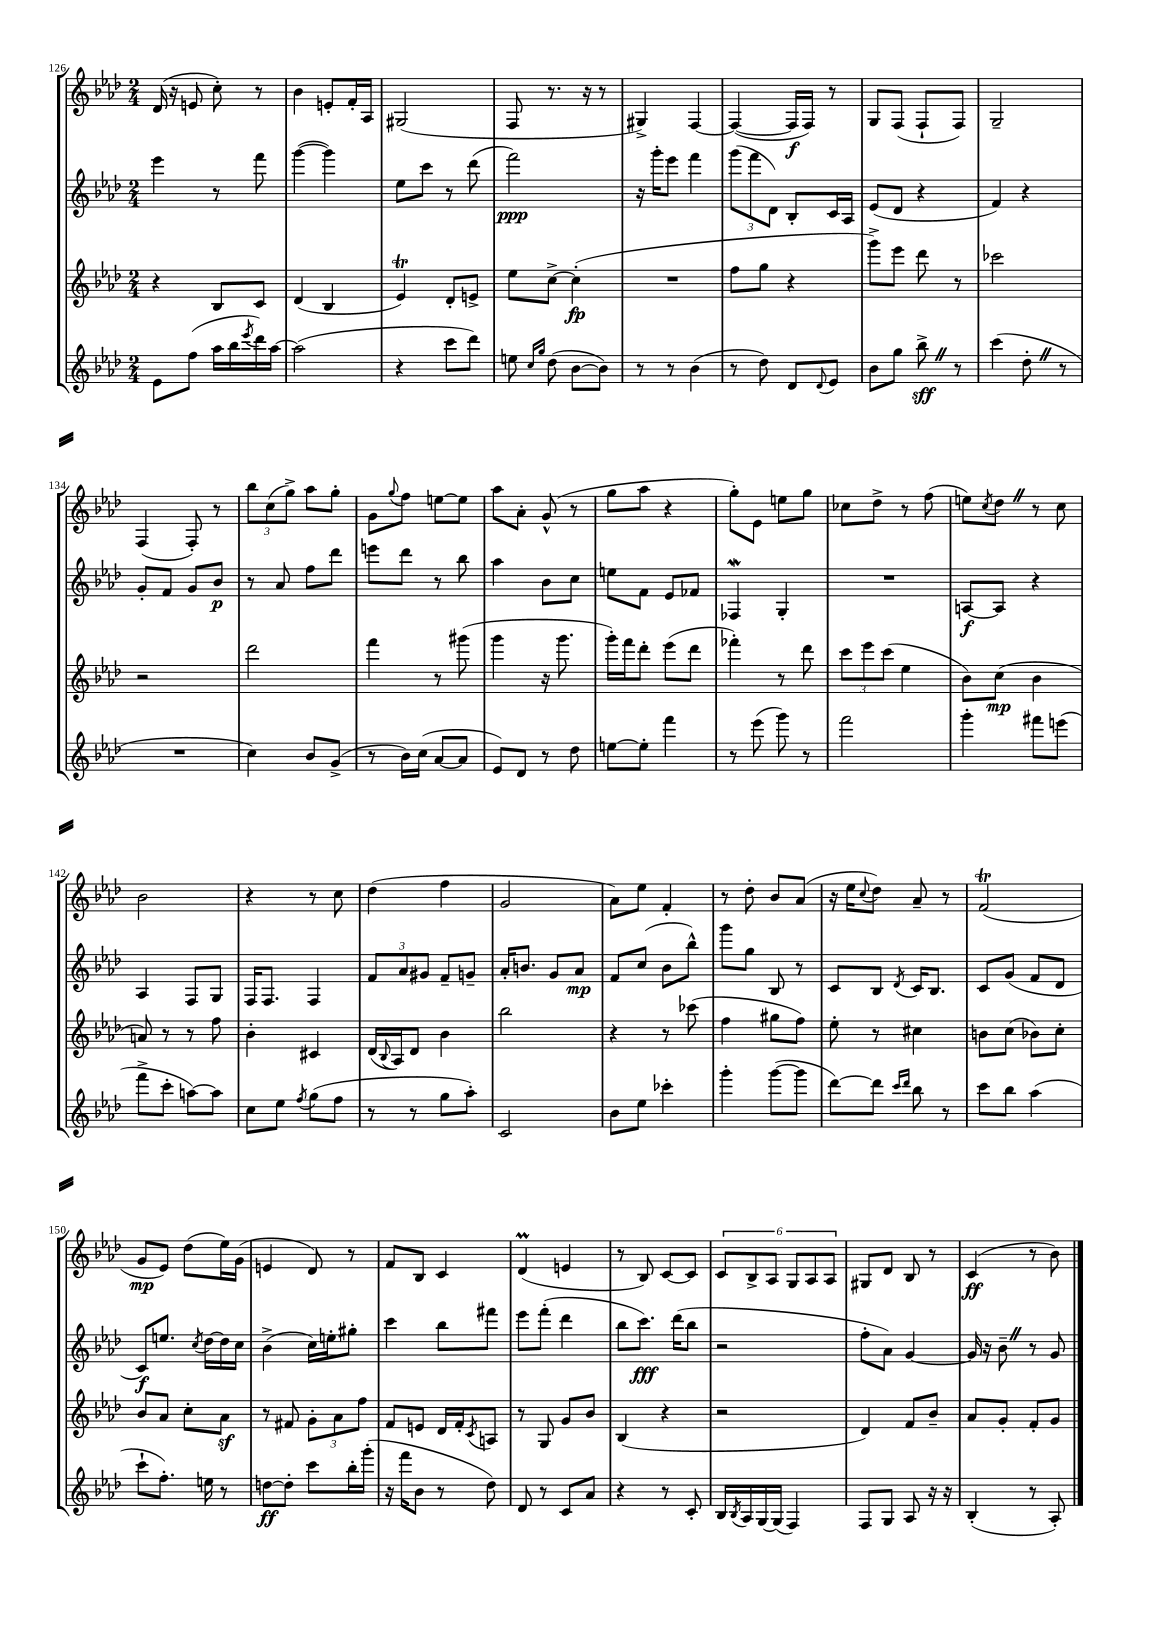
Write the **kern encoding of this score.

**kern	**kern	**kern	**kern
*staff4	*staff3	*staff2	*staff1
*clefG2	*clefG2	*clefG2	*clefG2
*k[b-e-a-d-]	*k[b-e-a-d-]	*k[b-e-a-d-]	*k[b-e-a-d-]
*M2/4	*M2/4	*M2/4	*M2/4
8e-	4r	4eee-	(16d-
.	.	.	16r
(8ff	.	.	8e
16aa-	8B-	8r	8cc')
16bb-	.	.	.
8qeee-	.	.	.
16ddd-)	8c	8fff	8r
[16aa-	.	.	.
=	=	=	=
(2aa-]	(4d-	([4ggg	4b-
.	4B-	4ggg])	8e'
.	.	.	16f'
.	.	.	16A-
=	=	=	=
4r	4e-)	8ee-	(2G#
.	.	8ccc	.
8ccc	8d-'	8r	.
8ddd-)	8e^	(8ddd-	.
=	=	=	=
8ee	8ee-	2fff)	8F
16qqcc	.	.	.
16qqgg	.	.	.
(8dd-	[8cc^	.	8.r
[8b-	(4cc']	.	.
.	.	.	16r
8b-])	.	.	8r
=	=	=	=
8r	2r	16r	4G#^)
.	.	16ggg'	.
8r	.	8eee-	.
(4b-	.	4fff	[4F
=	=	=	=
8r	8ff	(12ggg	(4F_
.	.	12fff	.
8dd-)	8gg	.	.
.	.	12d-)	.
8d-	4r	8B-'	16F]
.	.	.	16F)
8qqd-	.	.	.
8e-	.	16c	8r
.	.	16A-	.
=	=	=	=
8b-	8ggg^)	(8e-	8G
8gg	8eee-	8d-	(8F
8bb-^	8ddd-	4r	8F`
8r	8r	.	8F)
=	=	=	=
(4ccc	2ccc-	4f)	2G~
8dd-'	.	4r	.
8r	.	.	.
=	=	=	=
2r	2r	8g'	(4F
.	.	8f	.
.	.	8g	8F')
.	.	8b-	8r
=	=	=	=
4cc)	2ddd-	8r	12bb-
.	.	.	(12cc
.	.	8a-	.
.	.	.	12gg^)
8b-	.	8ff	8aa-
(8g^	.	8ddd-	8gg'
=	=	=	=
8r	4fff	8eee	8g
.	.	.	8qqgg
16b-)	.	8ddd-	8ff
(16cc	.	.	.
[8a-	8r	8r	[8ee
8a-]	(8ggg#	8bb-	8ee]
=	=	=	=
8e-)	4ggg	4aa-	8aa-
8d-	.	.	8a-'
8r	16r	8b-	(8g^^
.	8.ggg	.	.
8dd-	.	8cc	8r
=	=	=	=
[8ee	16ggg')	8ee	8gg
.	16fff	.	.
8ee']	8ddd-'	8f	8aa-
4fff	(8eee-	8e-	4r
.	8ddd-	8f-	.
=	=	=	=
8r	4fff-')	4F-	8gg')
(8eee-	.	.	8e-
8ggg)	8r	4G'	8ee
8r	8ddd-	.	8gg
=	=	=	=
2fff	12ccc	2r	8cc-
.	12eee-	.	.
.	.	.	8dd-^
.	(12ccc	.	.
.	4ee-	.	8r
.	.	.	(8ff
=	=	=	=
4ggg'	8b-)	[8A	8ee)
.	.	.	8qcc
.	(8cc	8A]	8dd-
8fff#	4b-	4r	8r
(8eee	.	.	8cc
=	=	=	=
8fff^	8a)	4A-	2b-
8ccc'	8r	.	.
[8aa)	8r	8F	.
8aa]	8ff	8G	.
=	=	=	=
8cc	4b-'	16F	4r
.	.	8.F	.
8ee-	.	.	.
8qff	.	.	.
(8gg	4c#	4F	8r
8ff	.	.	8cc
=	=	=	=
8r	(16d-	12f	(4dd-
.	8qqB-	.	.
.	16A-)	.	.
.	.	12a-	.
8r	8d-	.	.
.	.	12g#	.
8gg	4b-	8f~	4ff
8aa-')	.	8g~	.
=	=	=	=
2c	2bb-	16a-'	2g
.	.	8.b	.
.	.	8g	.
.	.	8a-	.
=	=	=	=
8b-	4r	8f	8a-)
8ee-	.	(8cc	8ee-
4ccc-'	8r	8b-	4f'
.	(8ccc-	8bb-^^)	.
=	=	=	=
4ggg'	4ff	8ggg	8r
.	.	8gg	8dd-'
([8ggg	8gg#	8B-	8b-
8ggg]	8ff)	8r	(8a-
=	=	=	=
[8ddd-)	8ee-'	8c	16r
.	.	.	16ee-
.	.	.	8qqcc
8ddd-]	8r	8B-	8dd-)
16qqccc	.	.	.
16qqddd-	.	8qd-	.
8bb-	4cc#	16c	8a-~
.	.	8.B-	.
8r	.	.	8r
=	=	=	=
8ccc	8b	8c	(2f
8bb-	(8cc	(8g	.
(4aa-	8b-)	8f	.
.	8cc'	8d-	.
=	=	=	=
8ccc`	8b-	8c)	8g
8.ff')	8a-	8.ee	8e-)
.	8cc'	.	(8dd-
.	.	8qcc	.
16ee	.	[16dd-	.
8r	8a-	16dd-]	16ee-)
.	.	16cc	(16g
=	=	=	=
[8dd	8r	(4b-^	4e
8dd']	8f#	.	.
8ccc	12g'	16cc)	8d-)
.	.	16ee'	.
.	12a-	.	.
16bb-'	.	8gg#'	8r
.	12ff	.	.
(16ggg'	.	.	.
=	=	=	=
16r	8f	4ccc	8f
16fff	.	.	.
8b-	8e	.	8B-
8r	16d-	8bb-	4c
.	16f'	.	.
.	8qc	.	.
8dd-)	8A	8fff#	.
=	=	=	=
8d-	8r	8eee-	(4d-
8r	8G	(8fff'	.
8c	8g	4ddd-	4e
8a-	8b-	.	.
=	=	=	=
4r	(4B-	8bb-	8r
.	.	8.ccc)	8B-)
8r	4r	.	[8c
.	.	(16ddd-	.
8c'	.	8bb-	8c]
=	=	=	=
16B-	2r	2r	12c
8qB-	.	.	.
16A-	.	.	.
.	.	.	12B-^
[16G	.	.	.
.	.	.	12A-
(16G]	.	.	.
4F)	.	.	12G
.	.	.	12A-
.	.	.	12A-
=	=	=	=
8F	4d-)	8ff'	8G#
8G	.	8a-)	8d-
8A-	8f	[4g	8B-
16r	8b-~	.	8r
16r	.	.	.
=	=	=	=
(4B-'	8a-	16g]	(4c
.	.	16r	.
.	8g'	8b-~	.
8r	8f'	8r	8r
8A-')	8g	8g	8b-)
==	==	==	==
*-	*-	*-	*-
